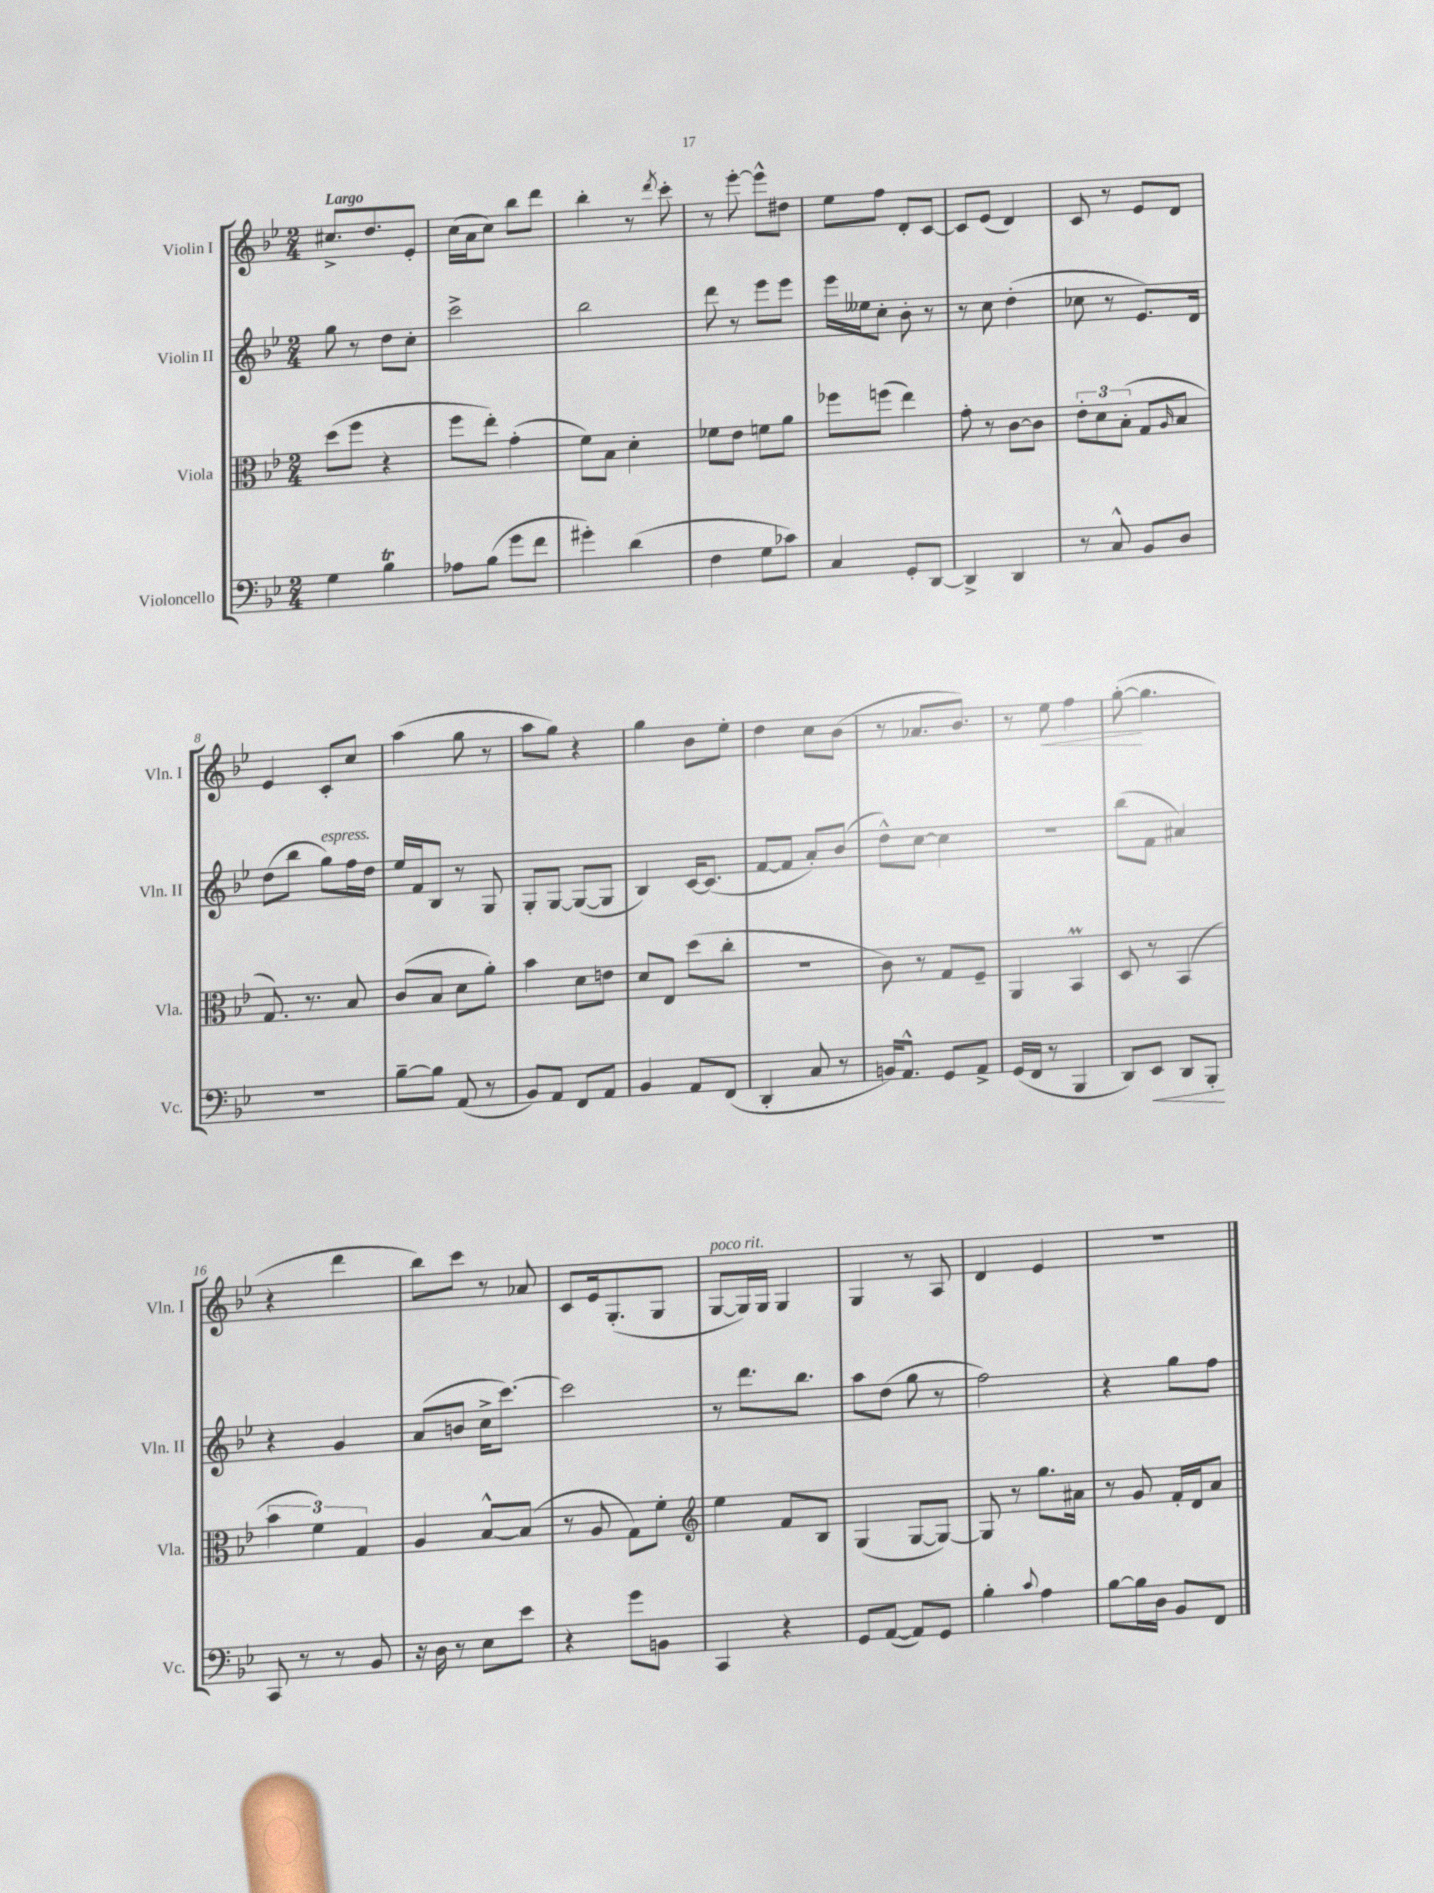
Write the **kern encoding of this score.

**kern	**kern	**kern	**kern
*staff4	*staff3	*staff2	*staff1
*clefF4	*clefC3	*clefG2	*clefG2
*k[b-e-]	*k[b-e-]	*k[b-e-]	*k[b-e-]
*M2/4	*M2/4	*M2/4	*M2/4
4G	(8dd	8gg	8.cc#^
.	8ff	8r	.
.	.	.	8.dd
4B-	4r	8dd	.
.	.	8cc'	8e-'
=	=	=	=
8A-	8ff	2ccc^	(16cc
.	.	.	16a
(8B-	8ee-')	.	8cc)
8g	(4g'	.	8bb-
8f	.	.	8ddd
=	=	=	=
4g#')	8f)	2bb-	4bb-'
.	8B-	.	.
(4d	4d'	.	8r
.	.	.	8qddd
.	.	.	8ccc'
=	=	=	=
4F	8f-	8ddd	8r
.	8e-	8r	[8eee-'
8G	8f	8eee-	8eee-^^]
8c-)	8a	8eee-	8dd#
=	=	=	=
4C	8ff-	16eee-	8ee-
.	.	16ee--	.
.	(8ff	8cc'	8ff
8GG'	4ee-)	8b-'	8d'
[8DD	.	8r	[8c
=	=	=	=
4DD^]	8g'	8r	8c]
.	8r	8cc	(8e-
4DD	[8c	(4dd'	4d)
.	8c]	.	.
=	=	=	=
8r	12e-'	8cc-	8c
.	12d	.	.
8C^^	.	8r	8r
.	(12B-'	.	.
8BB-	8G	8.e-)	8e-
.	16qqA	.	.
8D	8B-	.	8d
.	.	16d	.
=	=	=	=
2r	8.G)	(8dd	4e-
.	.	8bb-	.
.	8.r	.	.
.	.	8gg)	8c'
.	8B-	16ff	8cc
.	.	16dd	.
=	=	=	=
[8B-~	(8c	16ee-	(4aa
.	.	16f	.
8B-]	8B-	8B-	.
(8AA	8d	8r	8gg
8r	8a')	8G	8r
=	=	=	=
8BB-)	4b-	8G'	8aa
8AA	.	[8G	8gg)
8FF	8d	(8G_	4r
8AA	8e	8G]	.
=	=	=	=
4BB-	8d	4B-)	4gg
.	8E-	.	.
8AA	(8dd	[16c	8b-
.	.	(8.c]	.
(8FF	8cc'	.	8ee-'
=	=	=	=
4DD'	2r	[8f	4dd
.	.	8f]	.
8C	.	8a')	8cc
8r	.	(8b-	(8b-
=	=	=	=
16BB)	8c)	8dd^^)	8r
8.AA^^	.	.	.
.	8r	[8cc	8.a-
8GG	8G	4cc]	.
.	.	.	8.b-)
8AA^	8F~	.	.
=	=	=	=
(16GG	4AA	2r	8r
16FF	.	.	.
8r	.	.	8ee-
4BBB-	4BB-	.	4ff
=	=	=	=
8DD)	8D	(8bb-	([8gg'
8EE-	8r	8f	4.gg]
8DD	(4BB-	4a#)	.
8BBB-'	.	.	.
=	=	=	=
8CC	6b-	4r	4r
8r	.	.	.
.	6f)	.	.
8r	.	4g	4ddd
.	6G	.	.
8BB-	.	.	.
=	=	=	=
16r	4A	(8a	8bb-)
16D	.	.	.
8r	.	8b	8ccc
8E-	[8B-^^	16cc^	8r
.	.	[8.ccc)	.
8e-	(8B-]	.	8a-
=	=	=	=
4r	8r	2ccc]	8c
.	8A	.	16e-
.	.	.	(8.G'
8g	8G)	.	.
8BB	8f'	.	8G
=	=	=	=
*	*clefG2	*	*
4CC	4ee-	8r	[8G
.	.	8.ddd	16G])
.	.	.	16G
4r	8f	.	4G
.	.	8.bb-	.
.	8B-	.	.
=	=	=	=
8GG	(4G	8aa	4G
([8AA	.	(8dd	.
8AA])	[8G	8gg	8r
8GG	8G_)	8r	8A
=	=	=	=
4B-'	8G]	2ff)	4d
.	8r	.	.
8qqc	.	.	.
4A	8.gg	.	4e-
.	16a#	.	.
=	=	=	=
[8B-	8r	4r	2r
16B-]	8g	.	.
16D	.	.	.
8BB-	16f'	8gg	.
.	16d	.	.
8FF	8a	8ff	.
==	==	==	==
*-	*-	*-	*-
